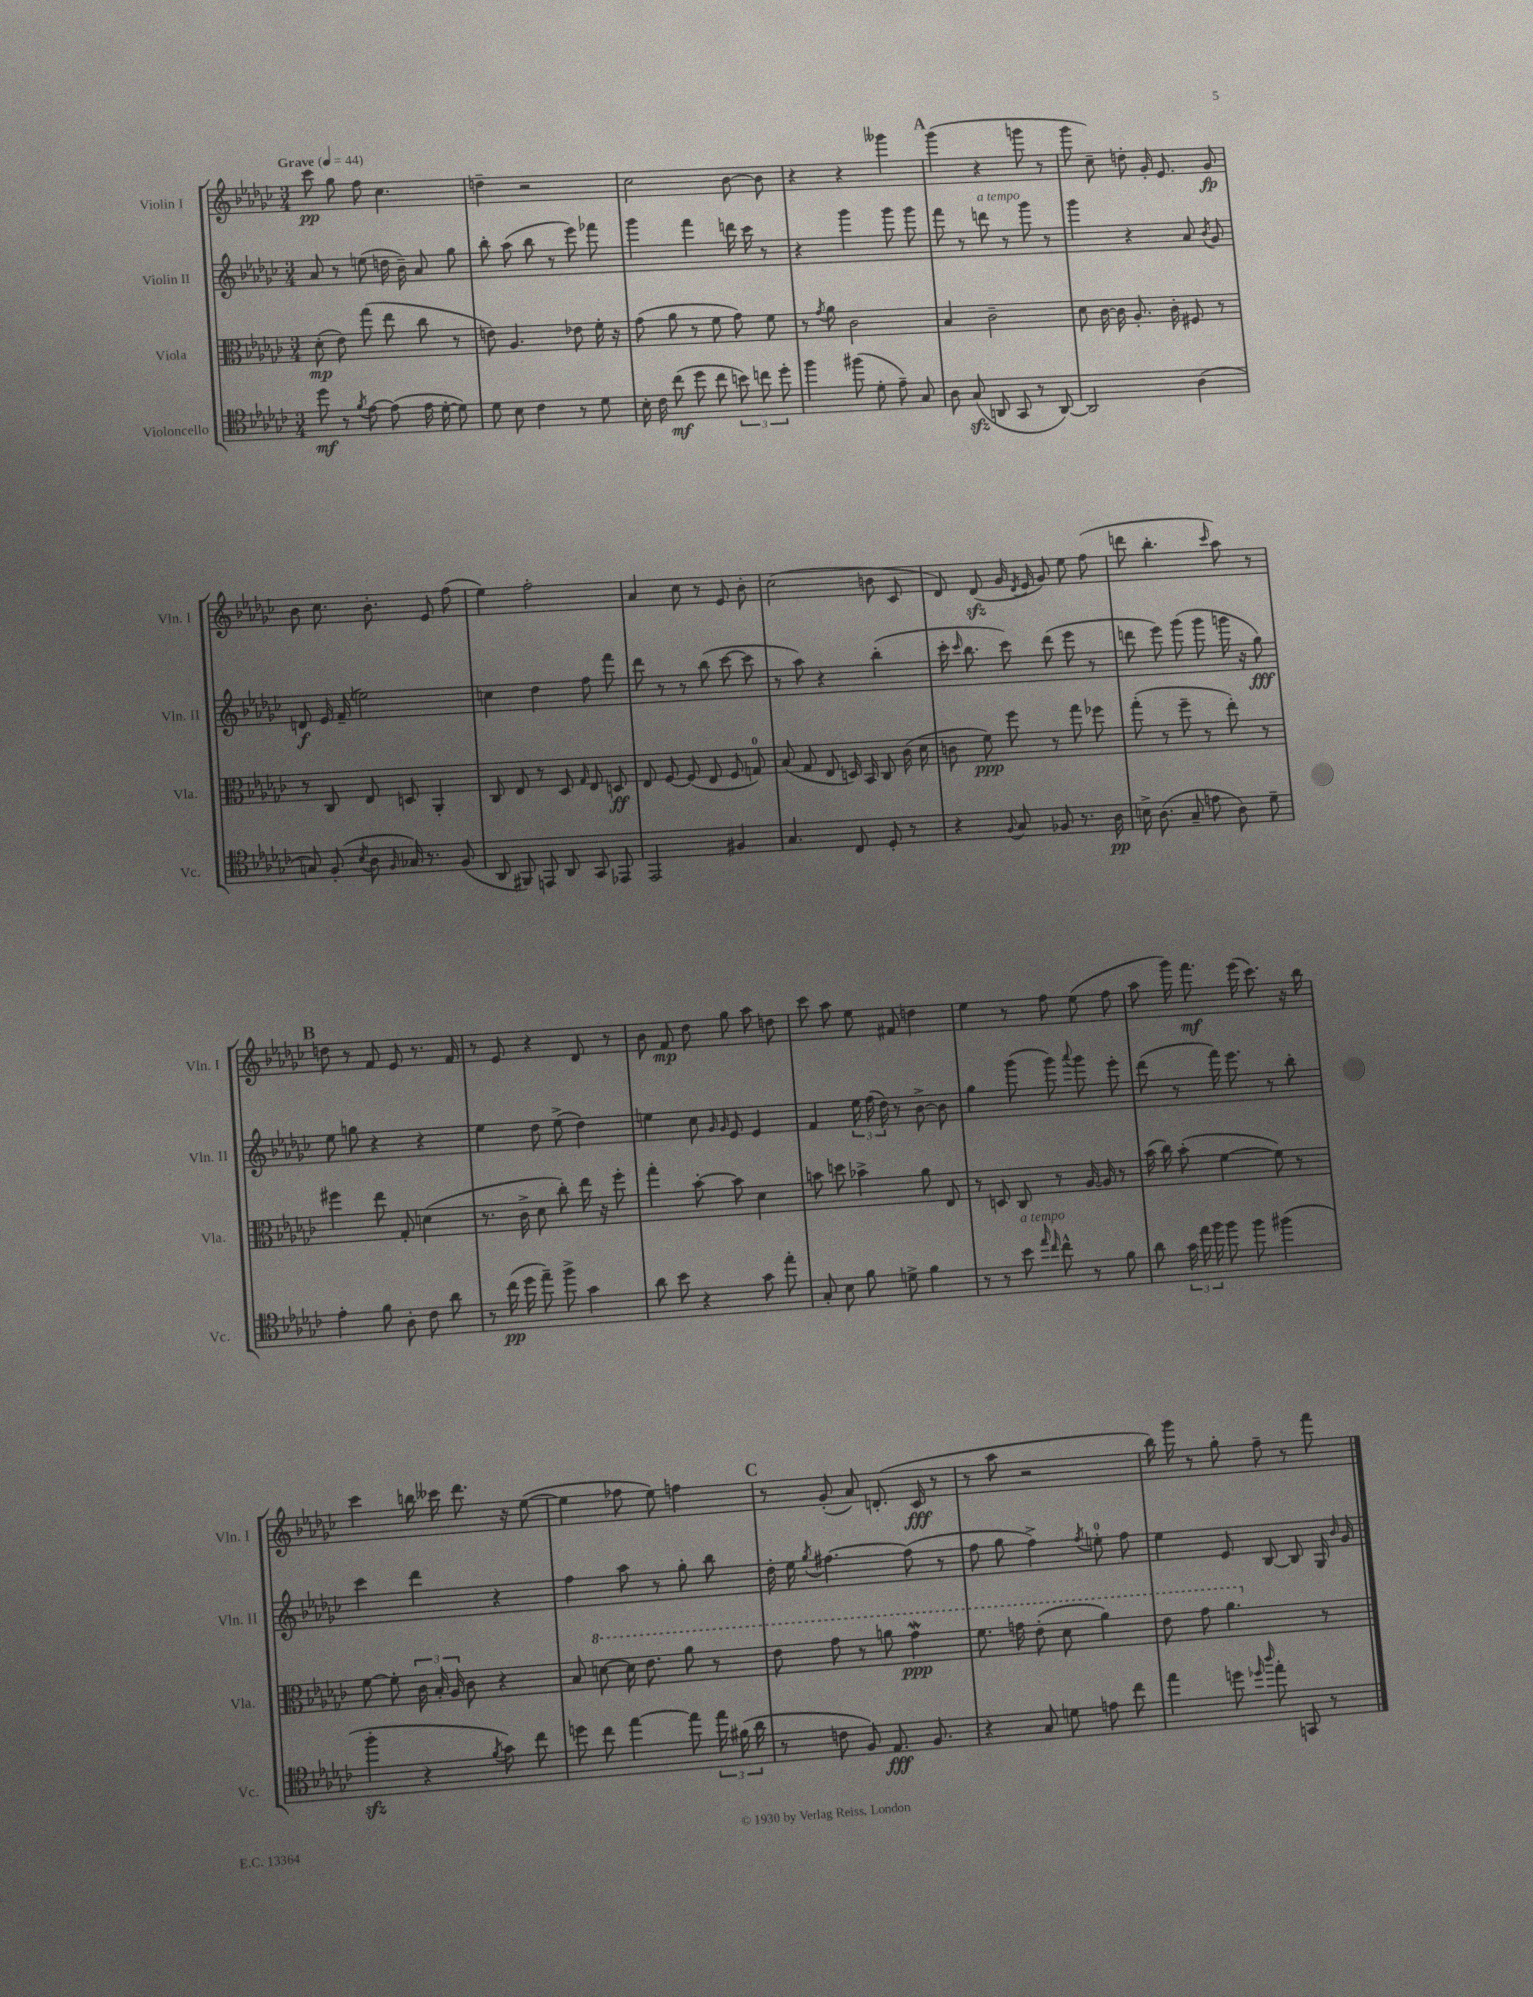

**kern	**kern	**kern	**kern
*staff4	*staff3	*staff2	*staff1
*clefC4	*clefC3	*clefG2	*clefG2
*k[b-e-a-d-g-c-]	*k[b-e-a-d-g-c-]	*k[b-e-a-d-g-c-]	*k[b-e-a-d-g-c-]
*M3/4	*M3/4	*M3/4	*M3/4
*MM44	*MM44	*MM44	*MM44
8dd-	(8d-'	8a-	8ccc-
8r	8e-)	8r	8gg-
8qf	.	.	.
[8e-	(8gg-	(8ee	8ff
(8e-]	8ee-	16dd	4.cc-
.	.	16b-~)	.
16e-	8cc-	8a-	.
[16d-'	.	.	.
8d-])	8r	8gg-	.
=	=	=	=
8d-	8e)	8bb-'	4dd~
8B-	4.A-	(8aa-	.
4c-	.	8bb-	2r
.	.	8r	.
8r	8e-	8eee-)	.
8d-	16f'	8fff-	.
.	16r	.	.
=	=	=	=
16B-'	(8g-	4ggg-	2cc-
16c-	.	.	.
(8cc-	8a-	.	.
8dd-	8r	4fff	.
8cc-	8f	.	.
12b)	8g-)	16ddd	[8b-
.	.	16ccc-	.
12cc	.	.	.
.	8f	8r	8b-]
12dd-'	.	.	.
=	=	=	=
4ff	8r	4r	4r
.	8qg-	.	.
.	8a-	.	.
(8ff#	2c-	4ggg-	4r
8d-'	.	.	.
8e-~)	.	8ggg-	4ggg--
8G-	.	8ggg-	.
=	=	=	=
8A-	4B-	8fff	(4ggg-
(8G-	.	8r	.
8AA	2c-~	8ddd	4r
8GG-	.	8r	.
8r	.	8ggg-	8ggg
[8AA)	.	8r	8r
=	=	=	=
2AA]	8d-	4ggg-	8ggg-
.	[16c-	.	8cc-~)
.	16c-]	.	.
.	8.A-'	4r	8dd'
.	.	.	16g-'
.	16c-'	.	8.e-
(4A-	8F#	8a-	.
.	.	8qb-	.
.	8r	8g-	8g-
=	=	=	=
8G)	8r	8d	8b-
(8F'	8C-	16e-	8.cc-
.	.	(16f~	.
8qB-	.	.	.
8A-	8E-	2ee)	.
.	.	.	8.b-'
16qqF	.	.	.
16G-)	8D	.	.
8.r	.	.	.
.	4AA-'	.	8e-
(8F	.	.	(8ff
=	=	=	=
8AA-	8C-	4cc	4ee-)
8FF#)	8E-	.	.
8EE	8r	4dd-	2ff'
8AA-	8D-	.	.
.	16qqG-	.	.
8GG-	8E-	8ff	.
8EE-	8D	8fff	.
=	=	=	=
2EE-	8E-	8ddd-	4a-
.	[8F	8r	.
.	(8F]	8r	8cc-
.	8E-	(8bb-	8r
4F#	8F	[8ccc-	8e-
.	8G)	8ccc-]	8b-'
=	=	=	=
4.G-	(8B-	8r	(2cc-
.	8G-	8aa-)	.
.	8E-	4r	.
8C-	16D)	.	.
.	16BB-	.	.
8D-'	8C-	(4bb-'	8b
8r	(16c-	.	8c-
.	16d-	.	.
=	=	=	=
4r	8c	16ccc-'	8d-)
.	.	16qqccc-	.
.	.	8.bb-	.
.	8f)	.	(8d-
8qqF	.	.	.
8G-	8ff	8ccc-)	16g-
.	.	.	8qd-
.	.	.	16e-
8F-	8r	(8ddd-	8g-)
8.r	8gg-	8eee-	8ee-
.	8ff-	8r	(8ff
16A-	.	.	.
=	=	=	=
16B^	(8gg-'	8ddd	8ddd
(8.A-	.	.	.
.	8r	8eee-)	4.bb-'
8G-~	8ff~	(8ggg-	.
8e	8r	8ggg-	.
.	.	.	16qqccc-
8A-)	8ee-')	16ggg	8aa-)
.	.	16r	.
8d-~	8r	8gg-)	8r
=	=	=	=
4e-'	4ff#	8ee-	8dd
.	.	8gg	8r
8f	8ee-	4r	8f
8A-'	8G-'	.	8e-
8c-	(4d	4r	8.r
8a-	.	.	.
.	.	.	16f
=	=	=	=
8r	8.r	4ee-	8r
(16cc-	.	.	8e-
16dd-	16c-^	.	.
8ee-~)	8d-	8dd-	4r
8ff^	8cc-')	(8ee-^	.
4g-	16ee-	4dd-)	8d-
.	16r	.	.
.	8ff'	.	8r
=	=	=	=
8a-	4gg-'	4ee	8b-
8b-	.	.	8f
4r	[8b-'	8cc-	8dd-
.	.	16qqg-	.
.	.	16qqg-	.
.	8b-]	8e-	8gg-
8g-	4d-	4e-	8aa-
8ee-'	.	.	8dd
=	=	=	=
8G-'	8b	4f	8ccc-
8B-	8dd	.	8aa-
8f	4b-^	24ee-	8ee-
.	.	(24ff	.
.	.	24dd-)	.
8d^	.	8r	8f#
4f	8a-	[8b-^	4dd
.	8E-	8b-]	.
=	=	=	=
8r	8r	4gg-	4ee-
8r	8D	.	.
8b-	8C-	(8ggg-	8r
16qqee-	.	.	.
16qqcc-	.	.	.
8cc-^^	8r	8ggg-)	8ff
.	.	8qqaaa-	.
8r	[16A-	8ggg-	(8ee-
.	16A-]	.	.
8f	8r	8eee-'	8ff
=	=	=	=
8a-	(16b-	(8ddd-	8aa-
.	16cc-)	.	.
24g-	(8b-'	8r	16ggg-)
24ee-	.	.	.
.	.	.	8.fff
24ff	.	.	.
8ff	[4f	16fff)	.
.	.	8.eee-	.
8ff	.	.	(16eee-
.	.	.	8.ccc-)
(4ff#	8f])	8r	.
.	8r	8bb-'	16r
.	.	.	16bb-
=	=	=	=
4ff'	[8f	4ccc-	4ccc-
.	8f']	.	.
4r	24c-	4ddd-	16bb
.	24B-'	.	.
.	.	.	16ccc--
.	24A-	.	.
.	8c-	.	8.ddd-
8qf	.	.	.
8g-)	4r	4r	.
.	.	.	16r
8cc-	.	.	([8ee-
=	=	=	=
8dd	8B-	4ff	4ee-]
8cc-	[8dd	.	.
[4ee-	16dd]	8aa-	8ff-
.	8.ee-	.	.
.	.	8r	8ee-)
8ee-]	8aa-	8gg-'	4ff
24ee-	8r	8bb-	.
(24f#	.	.	.
24a-	.	.	.
=	=	=	=
8r	8ee-	16dd-'	8r
.	.	16ee-	.
.	.	8qgg-	.
8c	8gg-	[4.ff#	(8g-'
8F)	8r	.	8a-)
8.E-	8aa	.	(8.d'
.	4gg-	(8ff#]	.
8.F	.	.	16c-
.	.	8r	8r
=	=	=	=
4r	8.ff	8ff	8r
.	.	8gg-	8aa-
.	16gg	.	.
8G-	(8ee-'	4ff^)	2r
8d	8dd-	.	.
.	.	8qff	.
8e	4aa-)	8ee'	.
8cc-	.	8ff	.
=	=	=	=
4ee-	8ee-	4ee-	16bb-)
.	.	.	16ggg-
.	8gg-	.	8r
8dd	4.aa-	8e-	8gg-'
16qqdd-	.	.	.
16qqaa-	.	.	.
8ee-'	.	[8B-	8ff~
8GG	.	8B-]	8r
8r	8r	16G-	8fff
.	.	16qqb-	.
.	.	16g-	.
==	==	==	==
*-	*-	*-	*-
